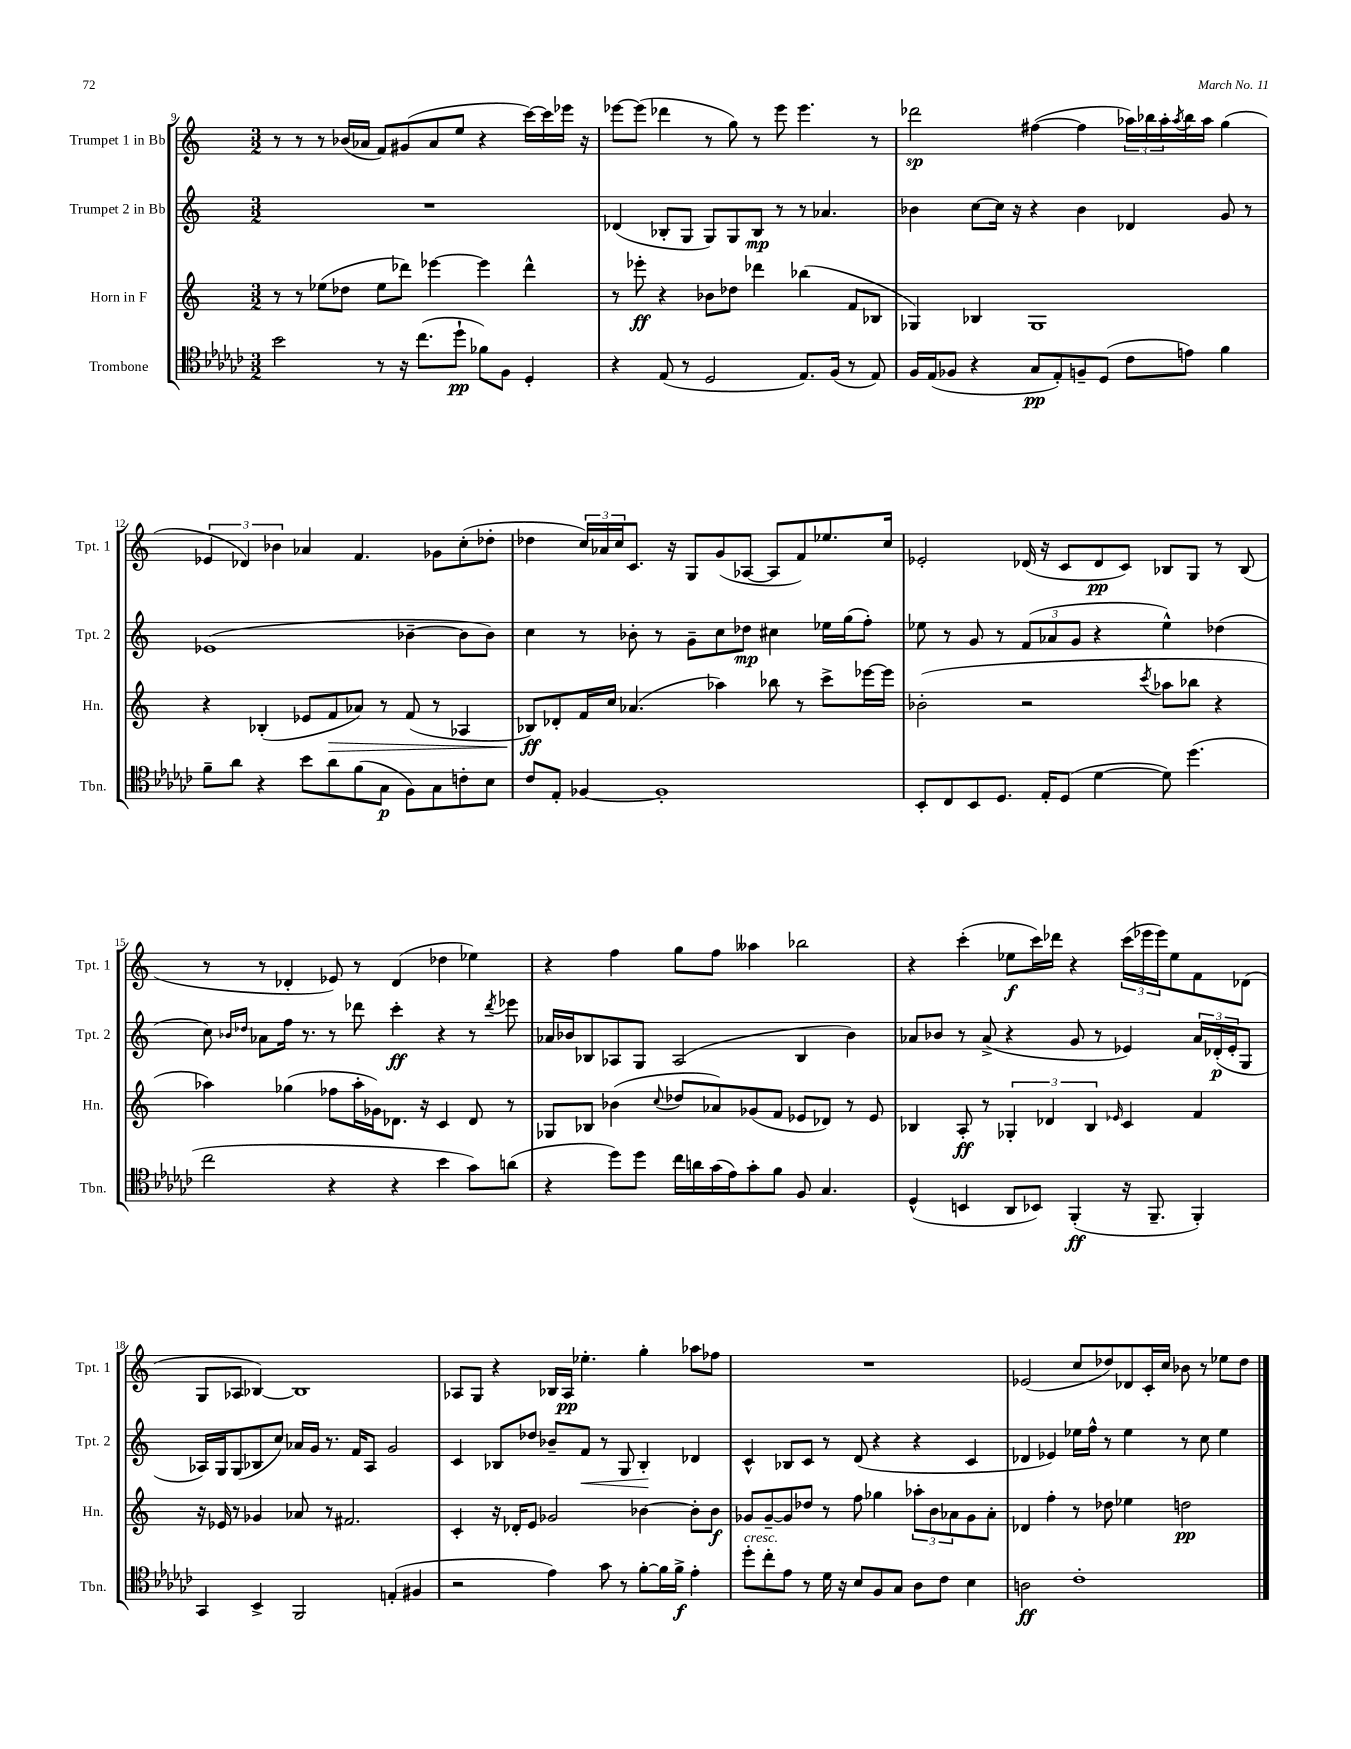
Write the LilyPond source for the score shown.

<<
\new StaffGroup <<
\new Staff = "s0" \with { instrumentName = "Trumpet 1 in Bb" shortInstrumentName = "Tpt. 1" } {
    \clef treble \key c \major \numericTimeSignature \time 3/2
    r8 r8 r8 bes'16( aes'16 f'8) gis'8( aes'8 e''8 r4 c'''16~) c'''16 ees'''16 r16 |
    ees'''8~ ees'''8( des'''4 r8 g''8) r8 ees'''8 ees'''4. r8 |
    des'''2\sp fis''4~( fis''4 \tuplet 3/2 { aes''16) bes''16 aes''16-. } \acciaccatura { aes''8 } bes''16 aes''16 g''4( |
    \tuplet 3/2 { ees'4 des'4) bes'4 } aes'4 f'4. ges'8 c''8-.( des''8-. |
    des''4 \tuplet 3/2 { c''16) aes'16 c''16 } c'8. r16 g8 g'8( aes8~ aes8 f'8) ees''8. c''16 |
    ees'2-. des'16( r16 c'8 des'8\pp c'8) bes8 g8 r8 bes8( |
    r8 r8 des'4-. ees'8) r8 des'4( des''4 ees''4) |
    r4 f''4 g''8 f''8 aeses''4 bes''2 |
    r4 c'''4-.( ees''8\f c'''16) des'''16 r4 \tuplet 3/2 { c'''16( ees'''16 ees'''16) } ees''8 f'8 des'8( |
    g8 aes8 bes4~) bes1 |
    aes8 g8 r4 bes16 aes16\pp ees''4.-. g''4-. aes''8 fes''8 |
    R1. |
    ees'2( c''8 des''8) des'8 c'16-. c''16 bes'8 r8 ees''8 des''8 \bar "|." |
}
\new Staff = "s1" \with { instrumentName = "Trumpet 2 in Bb" shortInstrumentName = "Tpt. 2" } {
    \clef treble \key c \major \numericTimeSignature \time 3/2
    R1. |
    des'4( bes8-. g8 g8) g8 bes8\mp r8 r8 aes'4. |
    bes'4 c''8~ c''16 r16 r4 bes'4 des'4 g'8 r8 |
    ees'1( bes'4~-- bes'8 bes'8) |
    c''4 r8 bes'8-. r8 g'8-- c''8 des''8\mp cis''4 ees''16 g''16( f''8-.) |
    ees''8 r8 g'8 r8 \tuplet 3/2 { f'8( aes'8 g'8 } r4 ees''4-^) des''4( |
    c''8) \grace { bes'16 des''16 } aes'8 f''16 r8. r8 des'''8 c'''4-.\ff r4 r8 \acciaccatura { des'''8 } ees'''8 |
    aes'16 bes'16 bes8 aes8 g8 aes2( bes4 bes'4) |
    aes'8 bes'8 r8 aes'8->( r4 g'8 r8 ees'4) \tuplet 3/2 { aes'16 des'16-.\p( ees'16-. } g8 |
    aes16) g16 g8( bes8 c''8) aes'16 g'16 r8. f'16 aes8 g'2 |
    c'4 bes8 des''8 bes'8-- f'8\< r8 g8 bes4-.\! des'4 |
    c'4-^ bes8 c'8 r8 d'8( r4 r4 c'4 |
    des'4 ees'4) ees''16 f''16-^ r8 ees''4 r8 c''8 ees''4 \bar "|." |
}
\new Staff = "s2" \with { instrumentName = "Horn in F" shortInstrumentName = "Hn." } {
    \clef treble \key c \major \numericTimeSignature \time 3/2
    r8 r8 ees''8( des''8 ees''8 des'''8) ees'''4~ ees'''4 des'''4-^ |
    r8 ees'''8-.\ff r4 bes'8 des''8 des'''4 bes''4( f'8 bes8 |
    ges4) bes4 ges1 |
    r4 bes4-.( ees'8 f'8\> aes'8) r8 f'8( r8 aes4 |
    bes8\ff\!) des'8-. f'16 c''16 aes'4.( aes''4) bes''8 r8 c'''8-> ees'''16~ ees'''16 |
    bes'2-.( r2 \acciaccatura { c'''8 } aes''8 bes''8 r4 |
    aes''4) ges''4( fes''8 aes''16-. ges'16) des'8. r16 c'4 des'8 r8 |
    ges8 bes8 bes'4( \appoggiatura { c''8 } des''8 aes'8) ges'8( f'8 ees'8 des'8) r8 ees'8 |
    bes4 a8-.\ff r8 \tuplet 3/2 { ges4-. des'4 bes4 } \grace { ees'16 } c'4 f'4 |
    r16 ees'16 r8 ges'4 aes'8 r8 fis'2. |
    c'4-. r16 des'16-. e'8 ges'2 bes'4~ bes'8-. bes'8\f |
    ges'8 ges'8~-- ges'8 des''8 r8 f''8 ges''4 \tuplet 3/2 { aes''8-. b'8 aes'8 } ges'8 aes'8-. |
    des'4 f''4-. r8 des''8 ees''4 d''2\pp \bar "|." |
}
\new Staff = "s3" \with { instrumentName = "Trombone" shortInstrumentName = "Tbn." } {
    \clef tenor \key ges \major \numericTimeSignature \time 3/2
    bes'2 r8 r16 ces''8.( des''8-!\pp fes'8) f8 des4-. |
    r4 ees8( r8 des2 ees8.) f16( r8 ees8) |
    f16 ees16( fes8 r4 ges8\pp ees8-.) f8-- des8( ces'8 e'8) f'4 |
    f'8-- aes'8 r4 bes'8 aes'8 f'8( ges8\p f8) ges8 c'8-. bes8 |
    ces'8 ees8-. fes4~ fes1-. |
    bes,8-. ces8 bes,8 des8. ees16-. des8( des'4~ des'8) des''4.( |
    ces''2 r4 r4 bes'4 ges'8) a'8( |
    r4 des''8) des''8 ces''16 a'16 ges'16( ees'16) ges'8-. f'8 f8 ges4. |
    des4-^( b,4 aes,8 bes,8) f,4-.\ff( r16 f,8.-- f,4-.) |
    ges,4 bes,4-> f,2 e4-.( fis4 |
    r2 ees'4) ges'8 r8 f'8~-. f'16 f'16->\f ees'4-. |
    des''8-.^\markup { \italic "cresc." } ces''8-. ees'8 r8 des'16 r16 bes8 f8 ges8 aes8 ces'8 bes4 |
    a2\ff ces'1-. \bar "|." |
}
>>
>>
\layout { \context { \Score currentBarNumber = #9 } }
